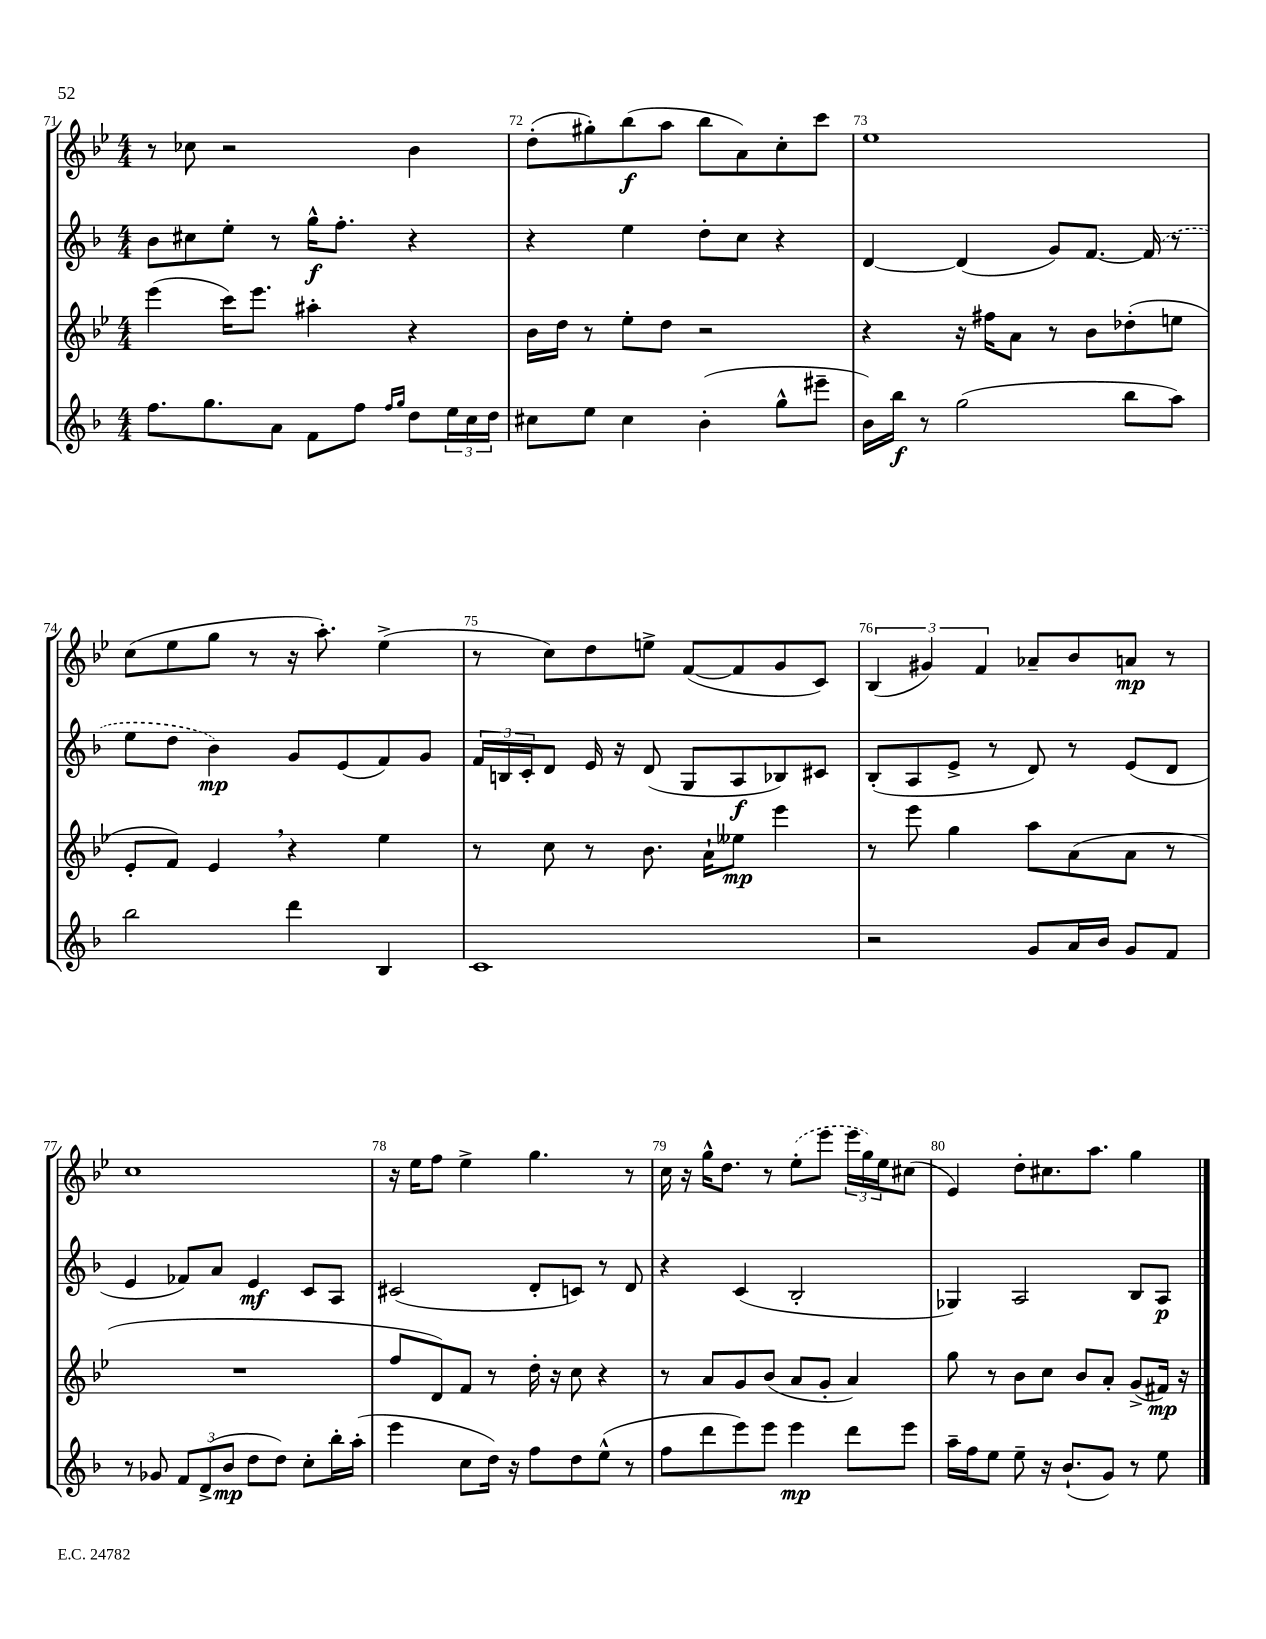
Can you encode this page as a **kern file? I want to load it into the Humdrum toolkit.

**kern	**kern	**kern	**kern
*staff4	*staff3	*staff2	*staff1
*clefG2	*clefG2	*clefG2	*clefG2
*k[b-]	*k[b-e-]	*k[b-]	*k[b-e-]
*M4/4	*M4/4	*M4/4	*M4/4
8.ff	(4eee-	8b-	8r
.	.	8cc#	8cc-
8.gg	.	.	.
.	16ccc)	8ee'	2r
.	8.eee-	.	.
8a	.	8r	.
8f	4aa#'	16gg^^	.
.	.	8.ff'	.
8ff	.	.	.
16qqff	.	.	.
16qqgg	.	.	.
8dd	4r	4r	4b-
24ee	.	.	.
24cc	.	.	.
24dd	.	.	.
=	=	=	=
8cc#	16b-	4r	(8dd'
.	16dd	.	.
8ee	8r	.	8gg#')
4cc#	8ee-'	4ee	(8bb-
.	8dd	.	8aa
(4b-'	2r	8dd'	8bb-
.	.	8cc	8a)
8gg^^	.	4r	8cc'
8eee#~	.	.	8ccc
=	=	=	=
16b-)	4r	[4d	1ee-
16bb-	.	.	.
8r	.	.	.
(2gg	16r	(4d]	.
.	16ff#	.	.
.	8a	.	.
.	8r	8g)	.
.	8b-	[8.f	.
8bb-	(8dd-'	.	.
.	.	(16f]	.
8aa)	8ee	8r	.
=	=	=	=
2bb-	8e-'	8ee	(8cc
.	8f)	8dd	8ee-
.	4e-	4b-)	8gg
.	.	.	8r
4ddd	4r	8g	16r
.	.	.	8.aa')
.	.	(8e	.
4B-	4ee-	8f)	(4ee-^
.	.	8g	.
=	=	=	=
1c	8r	24f	8r
.	.	24B	.
.	.	24c'	.
.	8cc	8d	8cc)
.	8r	16e	8dd
.	.	16r	.
.	8.b-	(8d	8ee^
.	.	8G	([8f
.	16a`	.	.
.	8ee--	8A	8f]
.	4eee-	8B-)	8g
.	.	8c#	8c)
=	=	=	=
2r	8r	(8B-'	(6B-
.	8eee-	8A	.
.	.	.	6g#)
.	4gg	8e^	.
.	.	.	6f
.	.	8r	.
8g	8aa	8d)	8a-~
16a	(8a	8r	8b-
16b-	.	.	.
8g	8a	(8e	8a
8f	8r	8d	8r
=	=	=	=
8r	1r	4e	1cc
8g-	.	.	.
12f	.	8f-)	.
(12d^	.	.	.
.	.	8a	.
12b-	.	.	.
8dd	.	4e	.
8dd)	.	.	.
8cc'	.	8c	.
16bb-'	.	8A	.
(16aa'	.	.	.
=	=	=	=
4eee	8ff	(2c#	16r
.	.	.	16ee-
.	8d)	.	8ff
8cc	8f	.	4ee-^
16dd)	8r	.	.
16r	.	.	.
8ff	16dd'	8d'	4.gg
.	16r	.	.
8dd	8cc	8c)	.
(8ee^^	4r	8r	.
8r	.	8d	8r
=	=	=	=
8ff	8r	4r	16cc
.	.	.	16r
8ddd	8a	.	16gg^^
.	.	.	8.dd
8eee)	8g	(4c	.
8eee	(8b-	.	8r
4eee	8a	2B-'	(8ee-'
.	8g'	.	8eee-
8ddd	4a)	.	24eee-
.	.	.	24gg)
.	.	.	24ee-
8eee	.	.	(8cc#
=	=	=	=
16aa~	8gg	4G-)	4e-)
16ff	.	.	.
8ee	8r	.	.
8ee~	8b-	2A	8dd'
16r	8cc	.	8.cc#
(8.b-`	.	.	.
.	8b-	.	.
.	.	.	8.aa
8g)	8a'	.	.
8r	(8g^	8B-	4gg
8ee	16f#)	8A	.
.	16r	.	.
==	==	==	==
*-	*-	*-	*-
